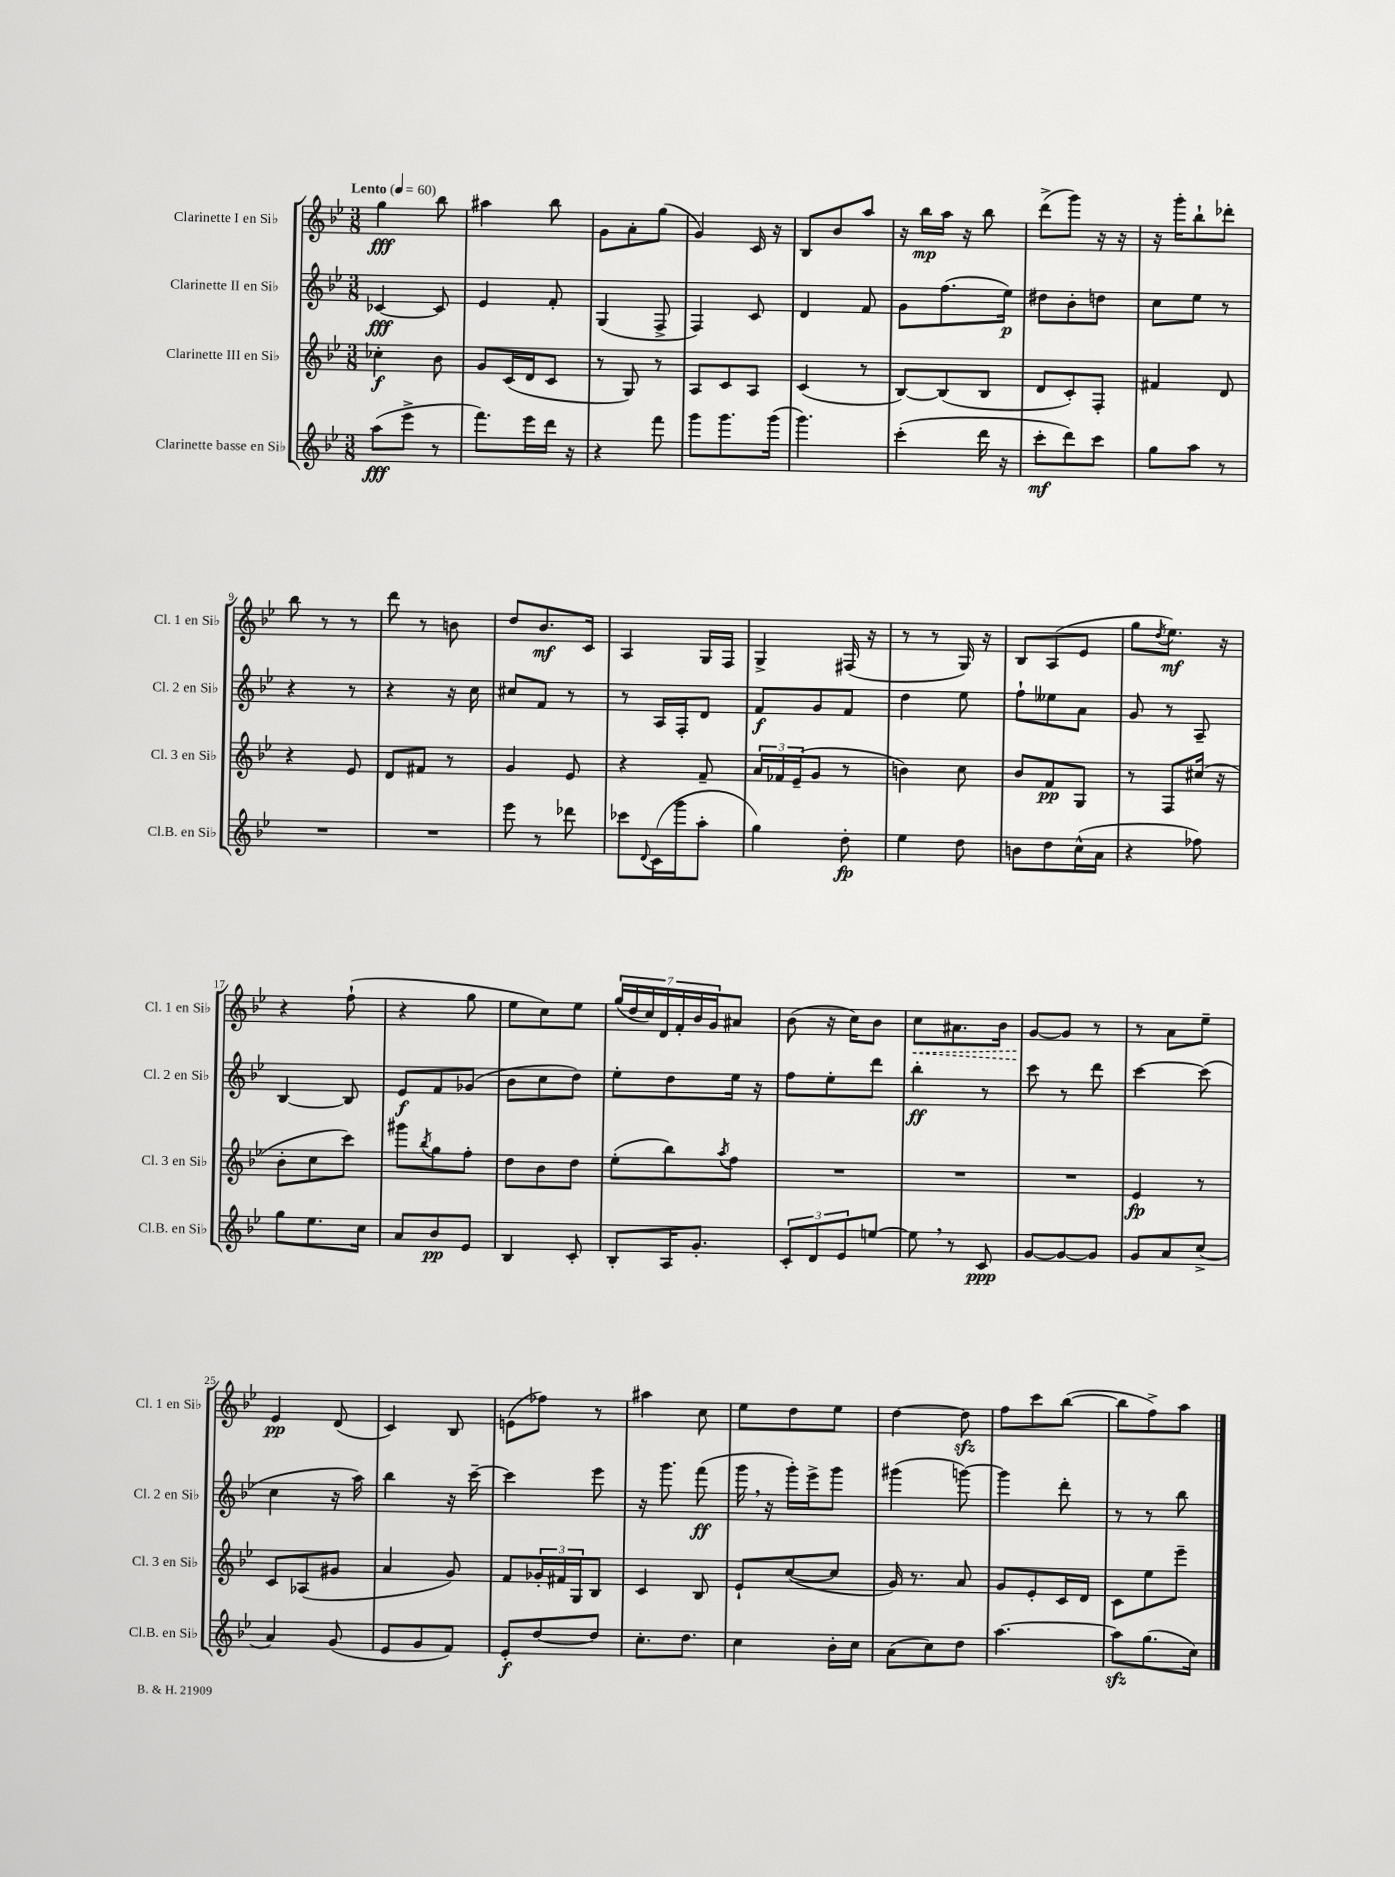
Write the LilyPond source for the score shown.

<<
\new StaffGroup <<
\new Staff = "s0" \with { instrumentName = "Clarinette I en Sib" shortInstrumentName = "Cl. 1 en Sib" } {
    \clef treble \key bes \major \numericTimeSignature \time 3/8 \tempo "Lento" 4 = 60
    g''4\fff bes''8 |
    ais''4 bes''8 |
    g'8 a'8-. g''8( |
    g'4) c'16 r16 |
    bes8 bes'8 a''8 |
    r16 bes''16\mp a''16 r16 bes''8 |
    d'''8->( g'''8) r16 r16 |
    r16 g'''16-. bes''8-! des'''8-. |
    bes''8 r8 r8 |
    d'''8 r8 b'8 |
    d''8 bes'8.\mf c'16 |
    a4 g16 f16 |
    g4-> fis16( r16 |
    r8 r8 g16) r16 |
    bes8 a8( ees'8 |
    g''8 \acciaccatura { d''8 } ees''8.\mf) r16 |
    r4 f''8-!( |
    r4 g''8 |
    ees''8 c''8) ees''8 |
    \tuplet 7/4 { g''16( d''16 c''16) d'16 f'16-. bes'16 g'16 } ais'8 |
    bes'8( r16 c''16) bes'8 |
    \once \override Hairpin.style = #'dashed-line c''8\< ais'8. bes'16 |
    g'8~\! g'8 r8 |
    r8 a'8 ees''8-- |
    ees'4\pp d'8( |
    c'4) bes8 |
    e'8( fes''8) r8 |
    ais''4 c''8 |
    ees''8 d''8 ees''8 |
    d''4~ d''8\sfz |
    f''8 c'''8 bes''8~( |
    bes''8 f''8->) a''8 \bar "|." |
}
\new Staff = "s1" \with { instrumentName = "Clarinette II en Sib" shortInstrumentName = "Cl. 2 en Sib" } {
    \clef treble \key bes \major \numericTimeSignature \time 3/8
    ces'4~\fff ces'8 |
    ees'4 f'8-. |
    g4( f8-> |
    f4) c'8 |
    d'4 f'8 |
    g'8 f''8.( ees''16\p) |
    dis''8 bes'8-. d''8 |
    c''8 ees''8 r8 |
    r4 r8 |
    r4 r16 c''16 |
    cis''8 f'8 r8 |
    r8 a16 f16-. d'8 |
    f'8\f g'8 f'8 |
    d''4 ees''8 |
    f''8-! eeses''8 a'8 |
    g'8 r8 a8-- |
    bes4~ bes8 |
    ees'8\f f'8 ges'8( |
    bes'8 c''8 d''8) |
    ees''8-. d''8 ees''16 r16 |
    f''8 ees''8-. d'''8 |
    bes''4-.\ff r8 |
    c'''8 r8 d'''8 |
    c'''4~ c'''8( |
    c''4 r16 a''16) |
    bes''4 r16 c'''16~-- |
    c'''4 ees'''8 |
    r16 g'''8. f'''8\ff( |
    g'''16 \breathe r16 g'''16-.) ees'''16-> g'''8 |
    gis'''4( g'''8~) |
    g'''4 d'''8-. |
    r8 r8 bes''8 \bar "|." |
}
\new Staff = "s2" \with { instrumentName = "Clarinette III en Sib" shortInstrumentName = "Cl. 3 en Sib" } {
    \clef treble \key bes \major \numericTimeSignature \time 3/8
    ces''4-.\f bes'8 |
    g'8 c'16( d'16 c'8 |
    r8 g8) r8 |
    a8 c'8 a8 |
    c'4( r8 |
    bes8~) bes8( bes8 |
    d'8 c'8-.) f8-. |
    fis'4 d'8 |
    r4 ees'8 |
    d'8 fis'8 r8 |
    g'4 ees'8 |
    r4 f'8-- |
    \tuplet 3/2 { a'16 fes'16 ees'16--( } g'8 r8 |
    b'4) c''8 |
    bes'8 f'8\pp g8 |
    r8 f8 cis''16( r16 |
    bes'8-. c''8 c'''8) |
    gis'''8 \acciaccatura { bes''8 } g''8 f''8-. |
    d''8 bes'8 d''8 |
    ees''8-.( bes''8) \acciaccatura { a''8 } f''8 |
    R4. |
    R4. |
    R4. |
    ees'4\fp r8 |
    c'8 aes8( gis'8 |
    a'4 g'8) |
    f'8 \tuplet 3/2 { ges'16-. fis'16 g16 } bes8 |
    c'4 bes8 |
    ees'8-! c''8~( c''8 |
    g'16) r8. a'8 |
    g'8 ees'8-. c'16 d'16 |
    c'8 ees''8 ees'''8-- \bar "|." |
}
\new Staff = "s3" \with { instrumentName = "Clarinette basse en Sib" shortInstrumentName = "Cl.B. en Sib" } {
    \clef treble \key bes \major \numericTimeSignature \time 3/8
    a''8\fff( ees'''8-> r8 |
    f'''8.) ees'''16 d'''16 r16 |
    r4 f'''8 |
    g'''8 g'''8. g'''16( |
    g'''4.) |
    c'''4-.( d'''16 r16 |
    c'''8-.\mf d'''8) c'''8 |
    g''8 a''8 r8 |
    R4. |
    R4. |
    ees'''8 r8 des'''8 |
    ces'''8 \appoggiatura { d'8 } c'16( g'''16 a''8-. |
    g''4) d''8-.\fp |
    ees''4 d''8 |
    b'8 d''8 c''16-^( a'16 |
    r4 fes''8) |
    g''8 ees''8. c''16 |
    a'8 bes'8\pp ees'8 |
    bes4 c'8-. |
    bes8-. a16 g'8.-. |
    \tuplet 3/2 { c'8-. d'8 ees'8 } e''8~ |
    e''8 \breathe r8 c'8\ppp |
    g'8~ g'8~ g'8 |
    g'8 a'8 c''8->( |
    a'4) g'8( |
    ees'8 g'8 f'8) |
    ees'8-.\f d''8~ d''8 |
    c''8.-. d''8. |
    c''4 bes'16-. c''16 |
    a'8( c''8) d''8 |
    a''4.~ |
    a''8\sfz g''8.( c''16) \bar "|." |
}
>>
>>
